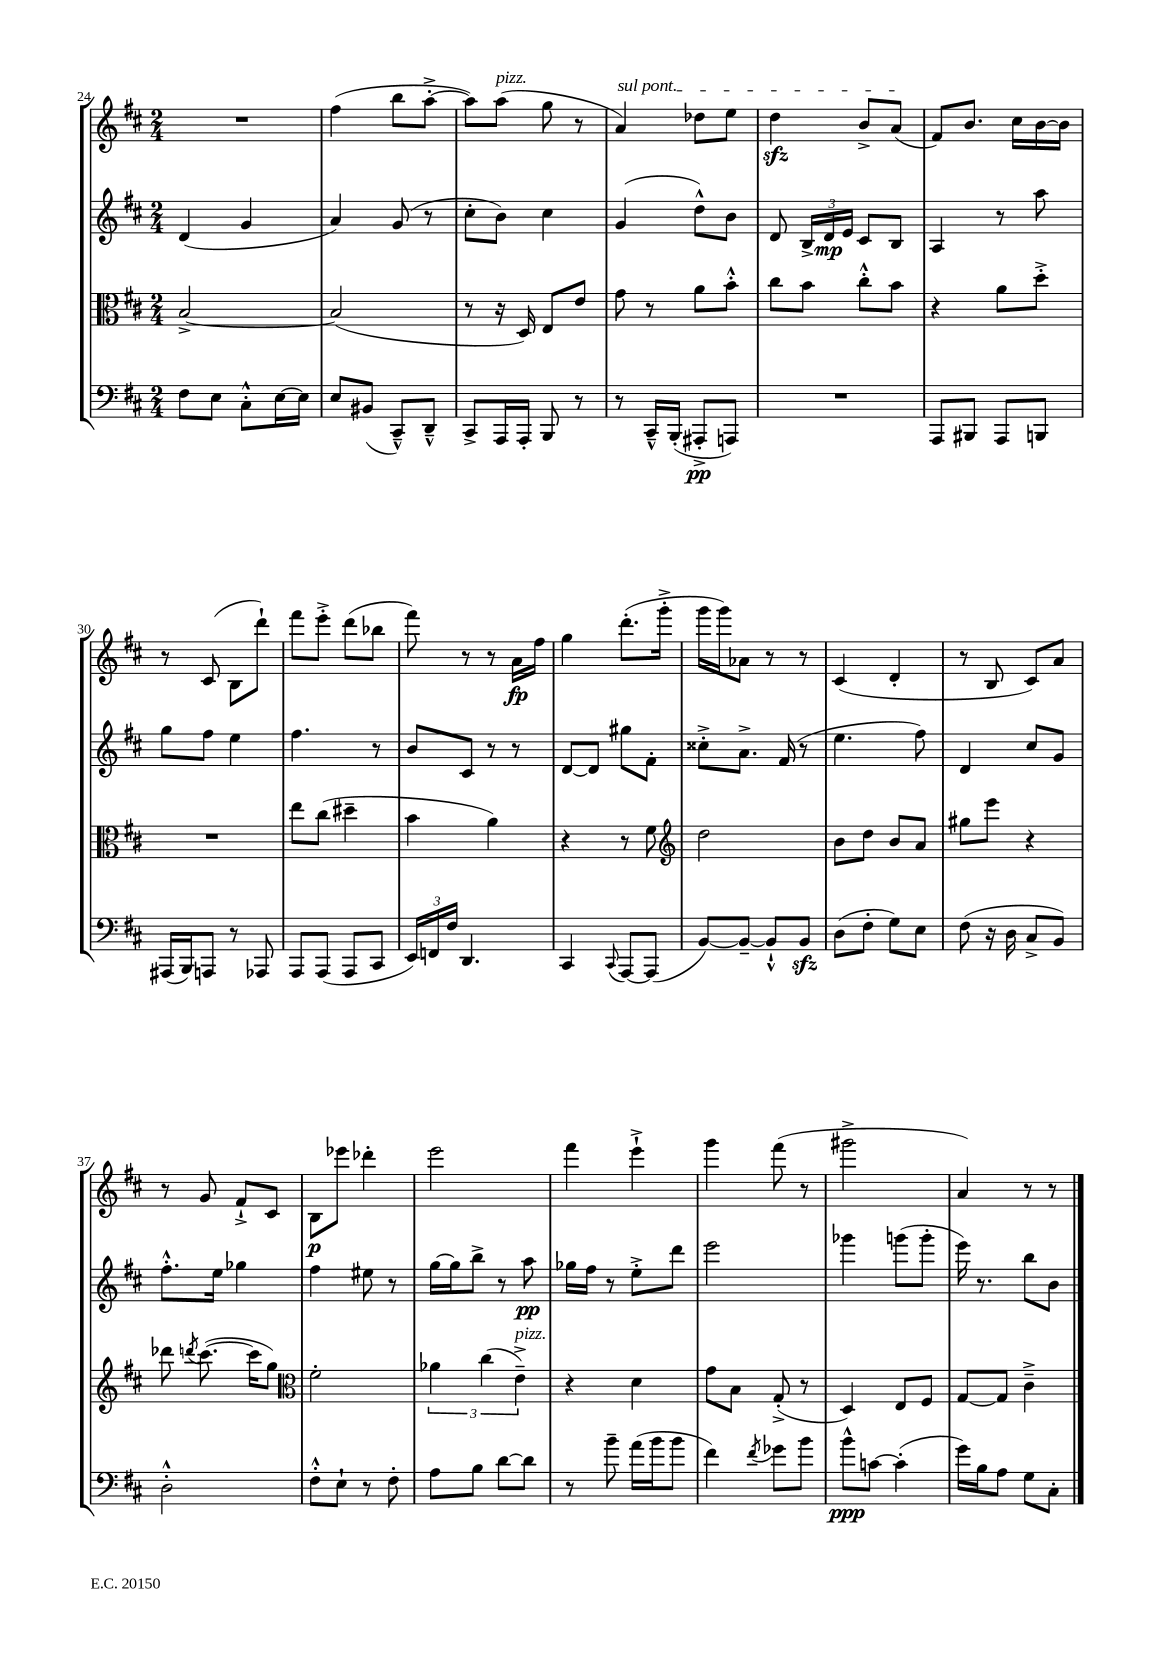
<<
\new StaffGroup <<
\new Staff = "s0" {
    \clef treble \key d \major \numericTimeSignature \time 2/4
    \autoBeamOff R2 |
    fis''4( b''8[ a''8]~-.-> |
    a''8[) a''8]^\markup { \italic "pizz." }( g''8 r8 |
    \once \override TextSpanner.bound-details.left.text = \markup { \italic "sul pont." } a'4\startTextSpan) des''8[ e''8] |
    d''4\sfz b'8[-> a'8]\stopTextSpan( |
    fis'8[) b'8.] cis''16[ b'16~ b'16] |
    r8 cis'8( b8[ d'''8]-!) |
    fis'''8[ e'''8]-.-> d'''8[( bes''8] |
    fis'''8) r8 r8 a'16[\fp fis''16] |
    g''4 d'''8.[-.( g'''16]-.-> |
    g'''16[ g'''16) aes'8] r8 r8 |
    cis'4( d'4-. |
    r8 b8 cis'8[) a'8] |
    r8 g'8 fis'8[-!-> cis'8] |
    b8[\p ees'''8] des'''4-. |
    e'''2 |
    fis'''4 e'''4-!-> |
    g'''4 fis'''8( r8 |
    gis'''2-> |
    a'4) r8 r8 \bar "|." |
}
\new Staff = "s1" {
    \clef treble \key d \major \numericTimeSignature \time 2/4
    \autoBeamOff d'4( g'4 |
    a'4) g'8( r8 |
    cis''8[-. b'8]) cis''4 |
    g'4( d''8[-^) b'8] |
    d'8 \tuplet 3/2 { b16[-> d'16\mp e'16] } cis'8[ b8] |
    a4 r8 a''8 |
    g''8[ fis''8] e''4 |
    fis''4. r8 |
    b'8[ cis'8] r8 r8 |
    d'8[~ d'8] gis''8[ fis'8]-. |
    cisis''8[-.-> a'8.]-> fis'16( r8 |
    e''4. fis''8) |
    d'4 cis''8[ g'8] |
    fis''8.[-.-^ e''16] ges''4 |
    fis''4 eis''8 r8 |
    g''16[~ g''16 b''8]-> r8 a''8\pp |
    ges''16[ fis''16] r8 e''8[-.-> d'''8] |
    e'''2 |
    ges'''4 g'''8[( g'''8]-. |
    e'''16) r8. b''8[ b'8] \bar "|." |
}
\new Staff = "s2" {
    \clef alto \key d \major \numericTimeSignature \time 2/4
    \autoBeamOff b2~-> |
    b2( |
    r8 r16 d16) e8[ e'8] |
    g'8 r8 a'8[ b'8]-.-^ |
    cis''8[ b'8] cis''8[-.-^ b'8] |
    r4 a'8[ d''8]-.-> |
    R2 |
    e''8[ cis''8]( dis''4-- |
    b'4 a'4) |
    r4 r8 fis'8 |
    \clef treble d''2 |
    b'8[ d''8] b'8[ a'8] |
    gis''8[ e'''8] r4 |
    des'''8 \acciaccatura { d'''8 } cis'''8.~( cis'''16[ g''8]) |
    \clef alto fis'2-. |
    \tuplet 3/2 { aes'4 cis''4( e'4--->^\markup { \italic "pizz." }) } |
    r4 d'4 |
    g'8[ b8] g8-.->( r8 |
    d4) e8[ fis8] |
    g8[~ g8] cis'4---> \bar "|." |
}
\new Staff = "s3" {
    \clef bass \key d \major \numericTimeSignature \time 2/4
    \autoBeamOff fis8[ e8] cis8[-.-^ e16~ e16] |
    e8[ bis,8]( cis,8[---^) d,8]---^ |
    cis,8[-> a,,16 a,,16]-. b,,8 r8 |
    r8 cis,16[---^ b,,16]-.( ais,,8[-.->\pp a,,8]) |
    R2 |
    a,,8[ bis,,8] a,,8[ b,,8] |
    ais,,16[( b,,16) a,,8] r8 aes,,8 |
    a,,8[ a,,8]( a,,8[ cis,8] |
    \tuplet 3/2 { e,16[) f,16 fis16] } d,4. |
    cis,4 \appoggiatura { cis,8 } a,,8[~ a,,8]( |
    b,8[~) b,8]~-- b,8[-!-^ b,8]\sfz |
    d8[( fis8]-. g8[) e8] |
    fis8( r16 d16 cis8[-> b,8]) |
    d2-.-^ |
    fis8[-.-^ e8]-! r8 fis8-. |
    a8[ b8] d'8[~ d'8] |
    r8 b'8-- a'16[( b'16 b'8] |
    fis'4) \acciaccatura { fis'8 } ges'8[ b'8] |
    b'8[-^\ppp c'8]~ c'4-.( |
    g'16[) b16 a8] g8[ cis8]-. \bar "|." |
}
>>
>>
\layout { \context { \Score currentBarNumber = #24 } }
